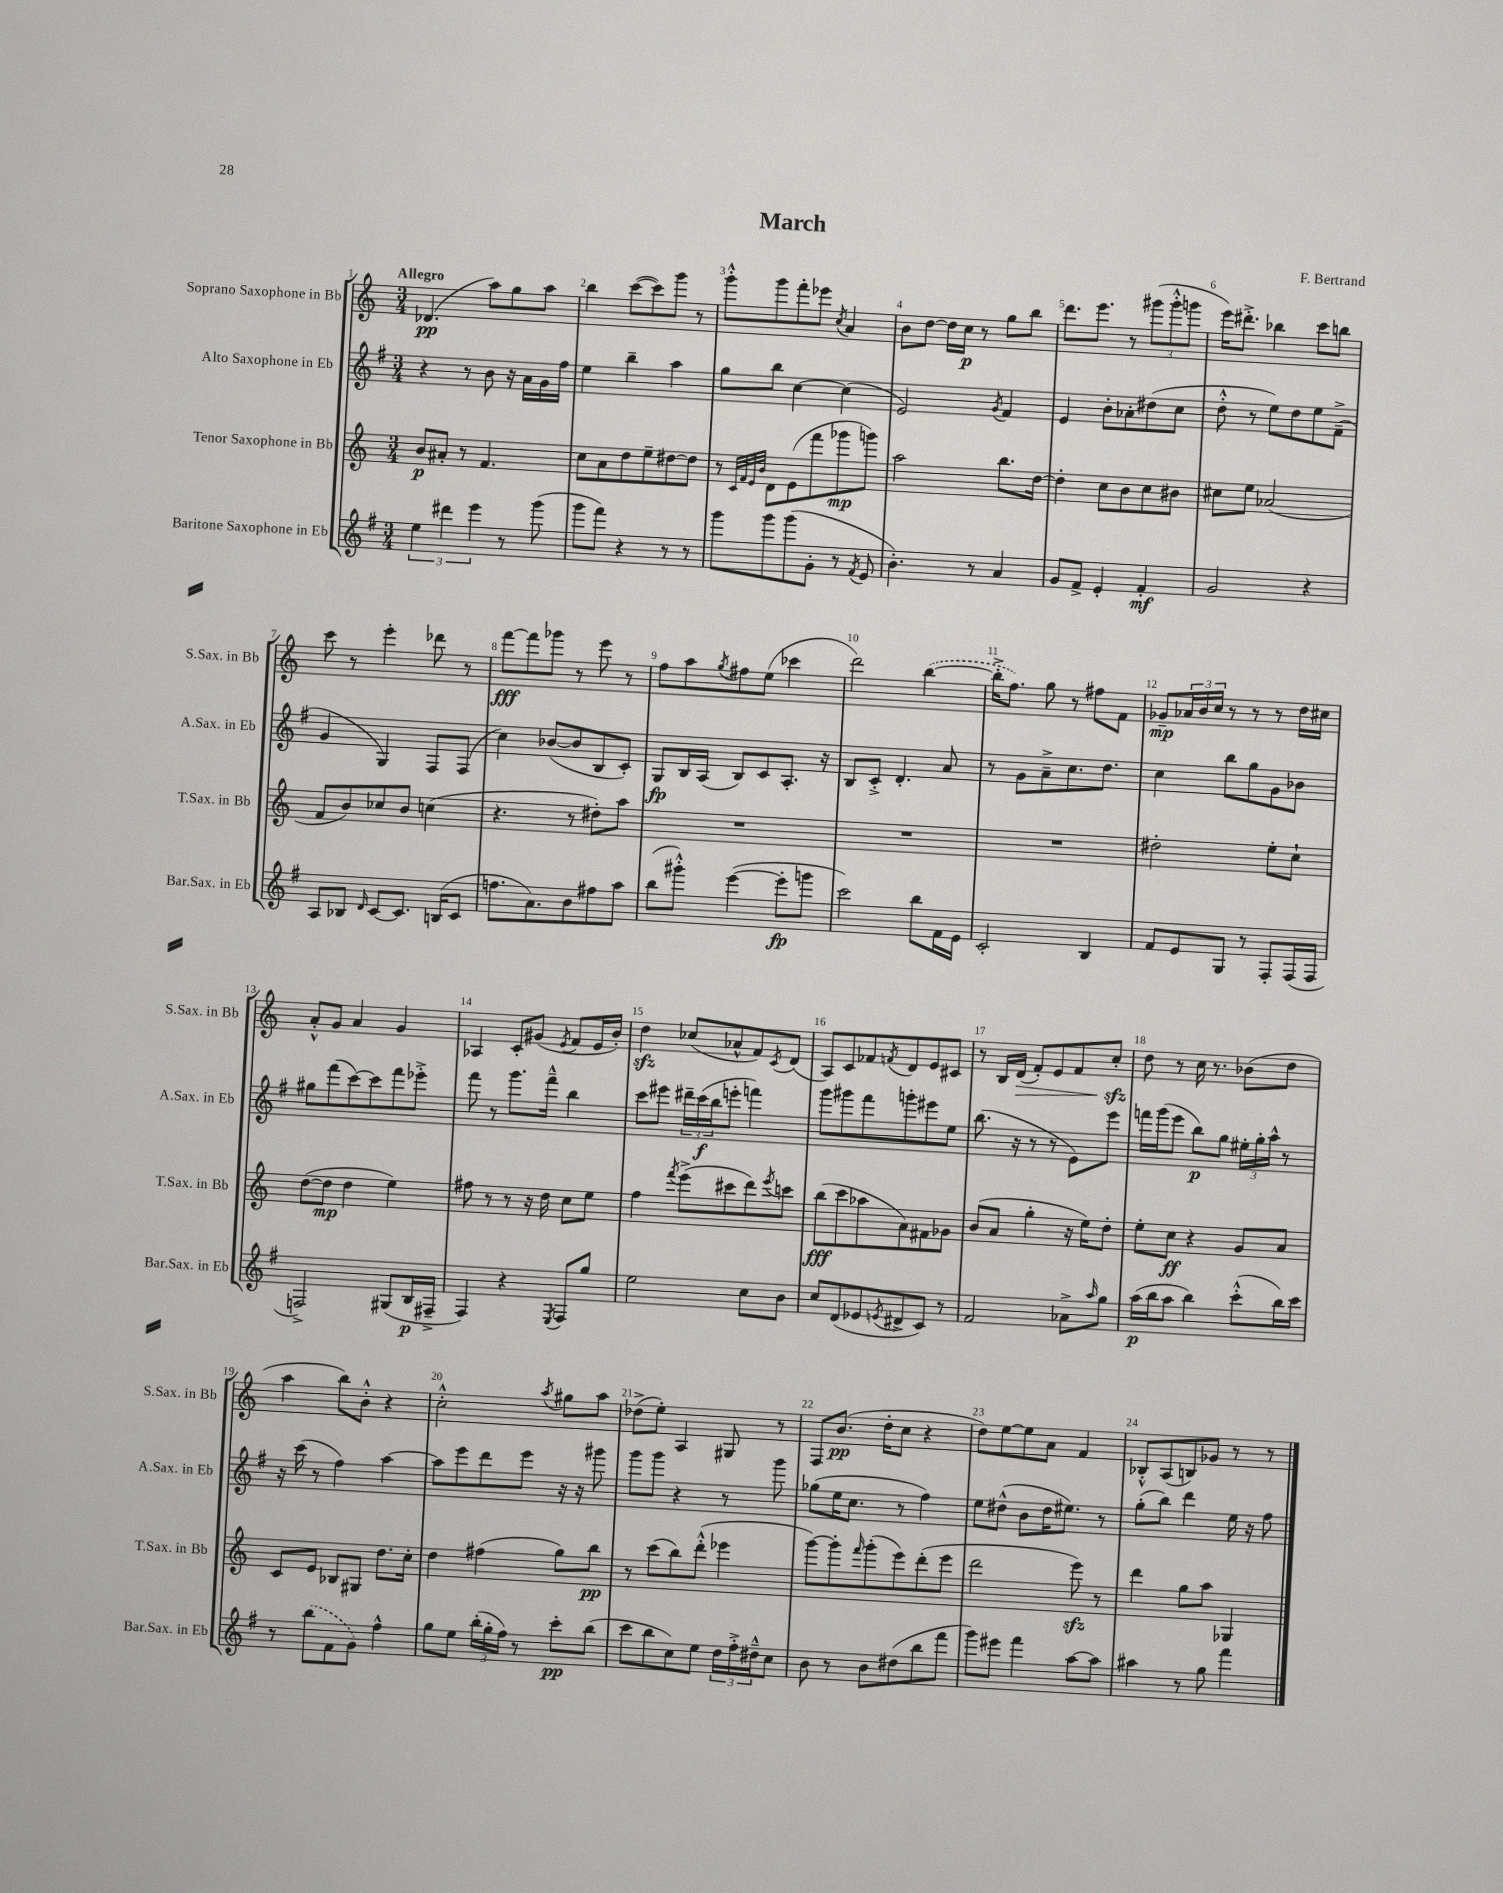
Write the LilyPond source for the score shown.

\header { title = "March" composer = "F. Bertrand" }
<<
\new StaffGroup <<
\new Staff = "s0" \with { instrumentName = "Soprano Saxophone in Bb" shortInstrumentName = "S.Sax. in Bb" } {
    \clef treble \key c \major \numericTimeSignature \time 3/4 \tempo "Allegro"
    des'4.\pp( a''8) g''8 a''8 |
    b''4 c'''8~( c'''8) g'''8 r8 |
    g'''8-.-^ g'''8 f'''8-. ees'''8 \acciaccatura { c''8 } a'4 |
    b'8 d''8~ d''16 c''16\p r8 g''8 b''8 |
    d'''8. e'''8. r8 \tuplet 3/2 { gis'''8( gis'''8-.-^ g'''8 } |
    e'''16) dis'''8.-.-> bes''4 c'''8 b''8 |
    c'''8 r8 e'''4-. des'''8 r8 |
    f'''8~\fff f'''8 ges'''8 r8 e'''8 r8 |
    f''8 a''8 \acciaccatura { g''8 } fis''8 e''8( ces'''4 |
    d'''2) \once \slurDashed b''4~( |
    b''16-.-> f''8.) g''8 r8 fis''8 f'8 |
    ges'8--\mp \tuplet 3/2 { aes'16 b'16 c''16 } r8 r8 r8 d''16 cis''16 |
    a'8-.-^ g'8 a'4 g'4 |
    aes4 c'8-. gis'8( \acciaccatura { e'8 } f'8 e'16 b'16-.) |
    d''4\sfz ces''8( aes'8-^ f'8) \acciaccatura { c'8 } d'8( |
    a8) c'8 fes'8 \acciaccatura { f'8 } d'8 e'8 cis'8 |
    r8 b16 d'16\>( f'8-.) e'8 f'8 c''8-.\sfz\! |
    d''8 r8 c''16 r8. bes'8( d''8 |
    a''4 b''8) b'8-.-^ r4 |
    c''2-.-^ \acciaccatura { a''8 } gis''8 a''8 |
    des''8->( e''8-.) a4 gis8 r8 |
    f8 b'8.\pp( d''16-. c''8 r4 |
    d''8) e''8~ e''8 a'8 f'4 |
    bes8-.-^ a8( b8) ges'8 r8 r8 \bar "|." |
}
\new Staff = "s1" \with { instrumentName = "Alto Saxophone in Eb" shortInstrumentName = "A.Sax. in Eb" } {
    \clef treble \key g \major \numericTimeSignature \time 3/4
    r4 r8 b'8 r16 a'16 g'16 fis''16 |
    e''4 b''4-- a''4 |
    g''8 b''8 c''4~ c''4( |
    e'2) \acciaccatura { g'8 } fis'4 |
    e'4 b'8-. aes'8-. dis''8( c''8 |
    d''8-.-^ r8 e''8) d''8 e''8 fis'8--->( |
    g'4 g4) fis8 fis8( |
    c''4) bes'8~( bes'8 b8 c'8-.) |
    g8\fp b16 a16( b8) c'8 a8.-. r16 |
    b8 c'8-.-> d'4.-. a'8 |
    r8 g'8 a'8---> c''8. d''8. |
    c''4 b''8 g''8 g'8 bes'8 |
    gis''8 fis'''8( c'''8~) c'''8 fis'''8 ees'''8-.-> |
    fis'''8 r8 g'''8. fis'''16---^ b''4 |
    c'''8 eis'''8 \tuplet 3/2 { dis'''16-- c'''16\f( b''16 } e'''8-. f'''4) |
    g'''8 gis'''8 fis'''8 g'''8-. eis'''8 e''8 |
    b''8.( r16 r8 r8 e'8) e'''8 |
    f'''16 g'''16( e'''8 b''8\p) g''8 \tuplet 3/2 { eis''16-. g''16-. a''16-^ } r8 |
    r16 c'''16( r8 fis''4) a''4~ |
    a''8 e'''8 d'''8 e'''8 r16 r16 gis'''8 |
    g'''8 g'''8 r4 r8 g'''8 |
    ges''8( e''16 c''8. r8 fis''4) |
    e''8 dis''8-^( b'8 dis''16 eis''8.) r8 |
    g''8-.( b''8) d'''4 e''16 r16 fis''8 \bar "|." |
}
\new Staff = "s2" \with { instrumentName = "Tenor Saxophone in Bb" shortInstrumentName = "T.Sax. in Bb" } {
    \clef treble \key c \major \numericTimeSignature \time 3/4
    b'8\p ais'8-. r8 f'4. |
    c''8 a'8 d''8 e''8-- dis''8~ dis''8 |
    r8 \grace { c'32 f'32 e'32 b'32 } d'8 e'8( f'''8 ges'''8\mp g'''8) |
    a''2 b''8. d''16~ |
    d''4-. c''8 b'8 c''8 bis'8 |
    cis''8 e''8 aes'2( |
    f'8 b'8) ces''8 b'8 c''4( |
    r4. r8 dis''8-.) a''8 |
    R2. |
    R2. |
    R2. |
    dis''2-. e''8-. c''8-! |
    d''8~( d''8\mp d''4 e''4) |
    fis''8 r8 r8 r16 d''16 c''8 e''8 |
    f''4 \acciaccatura { f'''8 } e'''8->( cis'''8 d'''8) \acciaccatura { e'''8 } c'''8 |
    b''8\fff( c'''8 aes''8 a'8) fis'8 ges'8 |
    b'8( a'8 g''4-. r16 e''16) d''8-. |
    e''8-. c''8\ff r4 g'8 a'8 |
    c'8 e'8 bes8 gis8 d''8. c''16-. |
    d''4 fis''4( g''8) b''8\pp |
    r8 c'''8( b''8) d'''8-.-^( ees'''4 |
    g'''8~) g'''8-. \grace { f'''16 } g'''8-.( e'''8) d'''8-.( e'''8 |
    d'''2 e'''8\sfz) r8 |
    d'''4 g''8 a''8 ges4 \bar "|." |
}
\new Staff = "s3" \with { instrumentName = "Baritone Saxophone in Eb" shortInstrumentName = "Bar.Sax. in Eb" } {
    \clef treble \key g \major \numericTimeSignature \time 3/4
    \tuplet 3/2 { e''4 dis'''4 e'''4 } r8 g'''8( |
    g'''8 fis'''8) r4 r8 r8 |
    g'''8 g'''8 g'''8( g'8-. r8 \acciaccatura { fis'8 } e'8 |
    b'4.-.) r8 a'4 |
    g'8 fis'8-> e'4-. fis'4-.\mf |
    g'2 r4 |
    a8 bes8 \grace { d'16 } c'8~ c'8. b16( c'8 |
    f''8. a'8.) b'8 fis''8 a''8 |
    b''8( gis'''8-.-^) e'''4~( e'''8-.\fp g'''8 |
    c'''2) b''8 fis'16 e'16 |
    c'2-. b4 |
    fis'8 e'8 g8 r8 fis8-. fis16( fis16 |
    f2->) gis8( b16\p fis16---> |
    fis4) r4 \acciaccatura { e8 } fis8 g''8 |
    e''2 c''8 b'8 |
    c''8 d'8( ees'8 \acciaccatura { e'8 } dis'8-> c'8) r8 |
    fis'2 aes'8-> \grace { a''16 } g''8 |
    a''16\p( b''16 a''8 b''4) c'''8-.-^( b''16) c'''16 |
    r8 \once \slurDashed b''8( fis'8 g'8) fis''4-^ |
    g''8 e''8 \tuplet 3/2 { b''16-.( g''16-. fis''16) } r8 c'''8-.\pp b''8( |
    c'''8 b''8 c''8) e''8 \tuplet 3/2 { d''16 fis''16-.-> dis''16---^ } c''8 |
    b'8 r8 b'8 dis''8( b''8 fis'''8 |
    g'''8) eis'''8 fis'''4 a''8~ a''8 |
    ais''4 r8 g''8 fis'''4 \bar "|." |
}
>>
>>
\layout { \context { \Score \override BarNumber.break-visibility = ##(#f #t #t) barNumberVisibility = #all-bar-numbers-visible } }
